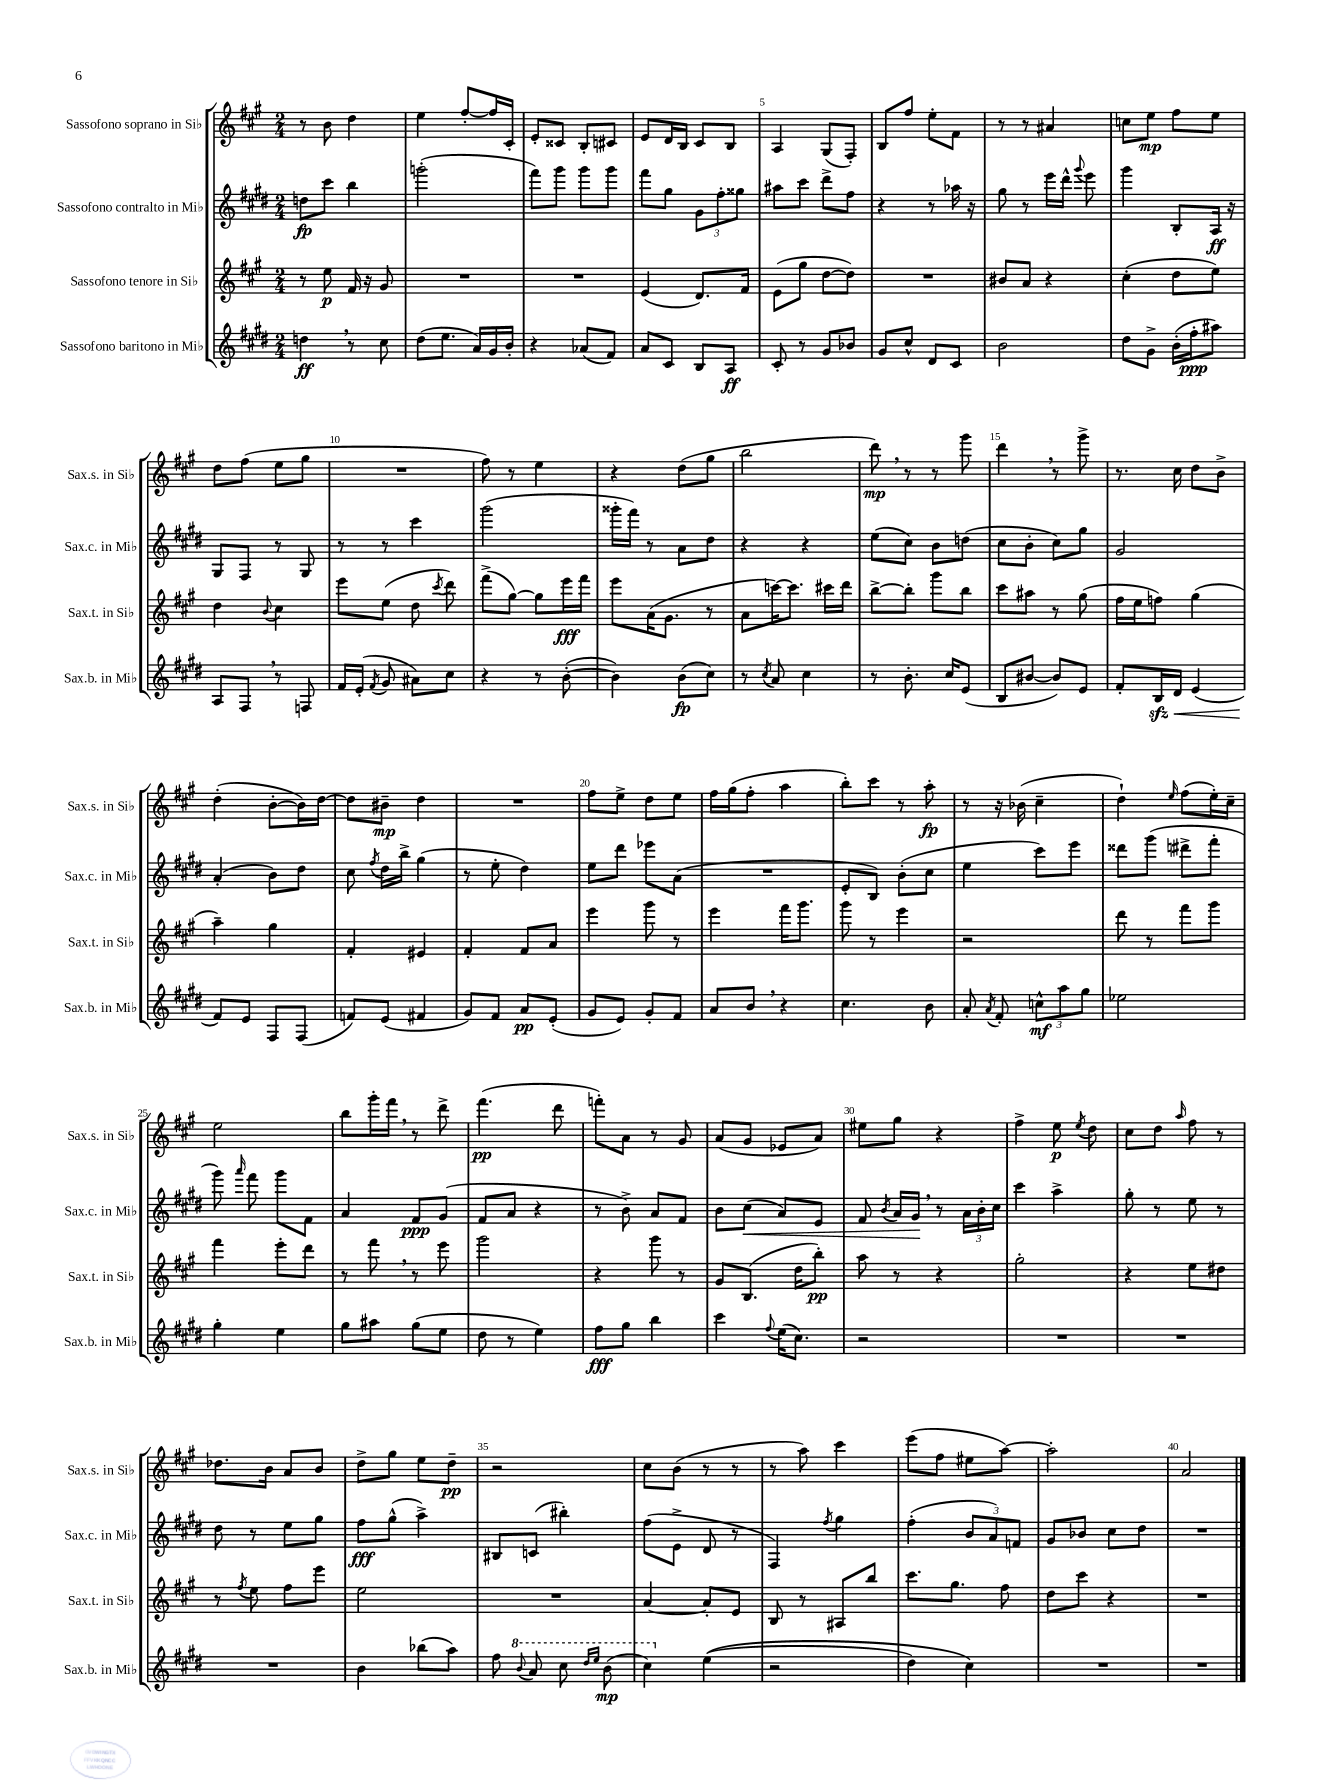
<<
\new StaffGroup <<
\new Staff = "s0" \with { instrumentName = "Sassofono soprano in Sib" shortInstrumentName = "Sax.s. in Sib" } {
    \clef treble \key a \major \numericTimeSignature \time 2/4
    \autoBeamOff r8 b'8 d''4 |
    e''4 fis''8[~-. fis''16 cis'16]-. |
    e'8[-. cisis'8] b8[-. cis'8] |
    e'8[ d'16 b16] cis'8[ b8] |
    a4 gis8[( fis8]-.) |
    b8[ fis''8] e''8[-. fis'8] |
    r8 r8 ais'4 |
    c''8[ e''8]\mp fis''8[ e''8] |
    d''8[ fis''8]( e''8[ gis''8] |
    R2 |
    fis''8) r8 e''4 |
    r4 d''8[( gis''8] |
    b''2 |
    d'''8\mp) \breathe r8 r8 gis'''8 |
    d'''4 \breathe r8 gis'''8-> |
    r8. cis''16 d''8[ b'8]-> |
    d''4-.( b'8[~-. b'16) d''16]~ |
    d''8[ bis'8]--\mp d''4 |
    R2 |
    fis''8[ e''8]-> d''8[ e''8] |
    fis''16[ gis''16( fis''8]-. a''4 |
    b''8[-.) cis'''8] r8 a''8-.\fp |
    r8 r16 bes'16( cis''4-- |
    d''4-!) \grace { e''16 } fis''8[( e''16-.) cis''16]-- |
    e''2 |
    b''8[ gis'''16-. fis'''16] \breathe r8 d'''8-> |
    fis'''4.\pp( d'''8 |
    f'''8[-.) a'8] r8 gis'8 |
    a'8[( gis'8] ees'8[ a'8]) |
    eis''8[ gis''8] r4 |
    fis''4-> e''8\p \acciaccatura { e''8 } d''8 |
    cis''8[ d''8] \grace { a''16 } fis''8 r8 |
    des''8.[ b'16] a'8[ b'8] |
    d''8[-> gis''8] e''8[ d''8]--\pp |
    r2 |
    cis''8[ b'8]( r8 r8 |
    r8 a''8) cis'''4 |
    e'''8[( fis''8] eis''8[ a''8]~) |
    a''2-. |
    a'2 \bar "|." |
}
\new Staff = "s1" \with { instrumentName = "Sassofono contralto in Mib" shortInstrumentName = "Sax.c. in Mib" } {
    \clef treble \key e \major \numericTimeSignature \time 2/4
    \autoBeamOff d''8[\fp cis'''8] b''4 |
    g'''2-.( |
    fis'''8[) gis'''8] gis'''8[ gis'''8] |
    fis'''8[ gis''8] \tuplet 3/2 { gis'8[ fis''8-. gisis''8] } |
    ais''8[ cis'''8] dis'''8[-> fis''8] |
    r4 r8 aes''16 r16 |
    gis''8 r8 e'''16[ dis'''16]-^ \appoggiatura { gis'''8 } e'''8 |
    gis'''4 b8[-. a16]\ff r16 |
    gis8[ fis8] r8 gis8 |
    r8 r8 cis'''4 |
    gis'''2( |
    gisis'''16[-. fis'''16]) r8 a'8[ dis''8] |
    r4 r4 |
    e''8[( cis''8]) b'8[ d''8]( |
    cis''8[ b'8]-. cis''8[) gis''8] |
    gis'2 |
    a'4-.( b'8[) dis''8] |
    cis''8 \acciaccatura { fis''8 } dis''16[ b''16]-> gis''4( |
    r8 e''8-. dis''4) |
    e''8[ dis'''8] ees'''8[ a'8]( |
    R2 |
    e'8[-. b8]) b'8[-.( cis''8] |
    e''4 cis'''8[) e'''8] |
    disis'''8[ gis'''8]( dis'''8[-> fis'''8]-. |
    gis'''8) \grace { a'''16 } fis'''8 gis'''8[ fis'8] |
    a'4 fis'8[\ppp gis'8]( |
    fis'8[ a'8] r4 |
    r8 b'8->) a'8[ fis'8] |
    b'8[ cis''8]\<( a'8[) e'8] |
    fis'8 \acciaccatura { b'8 } a'16[ gis'16]\! \breathe r8 \tuplet 3/2 { a'16[ b'16-. cis''16] } |
    cis'''4 a''4-> |
    gis''8-. r8 e''8 r8 |
    dis''8 r8 e''8[ gis''8] |
    fis''8[\fff gis''8]-^( a''4->) |
    bis8[ c'8]( bis''4-.) |
    fis''8[( e'8]-> dis'8 r8 |
    fis4) \acciaccatura { fis''8 } gis''4 |
    fis''4-.( \tuplet 3/2 { b'8[ a'8) f'8] } |
    gis'8[ bes'8] cis''8[ dis''8] |
    R2 \bar "|." |
}
\new Staff = "s2" \with { instrumentName = "Sassofono tenore in Sib" shortInstrumentName = "Sax.t. in Sib" } {
    \clef treble \key a \major \numericTimeSignature \time 2/4
    \autoBeamOff r8 e''8\p fis'16 r16 gis'8 |
    R2 |
    R2 |
    e'4( d'8.[) fis'16] |
    e'8[( gis''8] d''8[~ d''8]) |
    R2 |
    bis'8[ a'8] r4 |
    cis''4-.( d''8[ e''8]) |
    d''4 \appoggiatura { b'8 } cis''4 |
    e'''8[ e''8]( d''8 \acciaccatura { cis'''8 } d'''8) |
    fis'''8[->( gis''8]~) gis''8[ e'''16\fff fis'''16] |
    e'''8[ a'16( gis'8.] r8 |
    a'8[ c'''16~) c'''8.] cis'''16[ d'''16] |
    b''8[~-> b''8]-. gis'''8[ b''8] |
    cis'''8[ ais''8] r8 gis''8( |
    fis''16[ e''16 f''8]) gis''4( |
    a''4--) gis''4 |
    fis'4-. eis'4 |
    fis'4-. fis'8[ a'8] |
    e'''4 gis'''8 r8 |
    e'''4 fis'''16[ gis'''8.] |
    gis'''8 r8 e'''4 |
    r2 |
    d'''8 r8 fis'''8[ gis'''8] |
    fis'''4 e'''8[-. d'''8] |
    r8 fis'''8 \breathe r8 e'''8 |
    gis'''2 |
    r4 gis'''8 r8 |
    gis'8[ b8.]( d''16[ b''8]-.\pp) |
    a''8 r8 r4 |
    gis''2-. |
    r4 e''8[ dis''8] |
    r8 \acciaccatura { fis''8 } e''8 fis''8[ e'''8] |
    e''2 |
    R2 |
    a'4~ a'8[-. e'8] |
    b8 r8 ais8[ b''8] |
    cis'''8.[ gis''8.] fis''8 |
    d''8[ cis'''8] r4 |
    R2 \bar "|." |
}
\new Staff = "s3" \with { instrumentName = "Sassofono baritono in Mib" shortInstrumentName = "Sax.b. in Mib" } {
    \clef treble \key e \major \numericTimeSignature \time 2/4
    \autoBeamOff d''4\ff \breathe r8 cis''8 |
    dis''8[( e''8.] a'16[) gis'16 b'16]-. |
    r4 aes'8[( fis'8]) |
    a'8[ cis'8] b8[ a8]\ff |
    cis'8-. r8 gis'8[ bes'8] |
    gis'8[ cis''8]-^ dis'8[ cis'8] |
    b'2 |
    dis''8[ gis'8]-> b'16[-.( fis''16-.\ppp ais''8]) |
    a8[ fis8] \breathe r8 f8 |
    fis'16[ e'16]-.( \acciaccatura { fis'8 } gis'8 ais'8[) cis''8] |
    r4 r8 b'8~-.( |
    b'4) b'8[\fp( cis''8]) |
    r8 \acciaccatura { cis''8 } a'8 cis''4 |
    r8 b'8.-. cis''16[ e'8]( |
    b8[ bis'8]~ bis'8[) e'8] |
    fis'8[-. b16\sfz\< dis'16] e'4( |
    fis'8[\!) e'8] fis8[ fis8]( |
    f'8[) e'8]( fis'4 |
    gis'8[) fis'8] a'8[\pp e'8]-.( |
    gis'8[ e'8]) gis'8[-. fis'8] |
    a'8[ b'8] \breathe r4 |
    cis''4. b'8 |
    a'8-. \acciaccatura { a'8 } fis'8-. \tuplet 3/2 { c''8[-^\mf a''8 gis''8] } |
    ees''2 |
    gis''4-. e''4 |
    gis''8[ ais''8] gis''8[( e''8] |
    dis''8 r8 e''4) |
    fis''8[\fff gis''8] b''4 |
    cis'''4 \appoggiatura { fis''8 } e''16[( cis''8.]) |
    r2 |
    R2 |
    R2 |
    R2 |
    b'4 bes''8[( a''8]) |
    fis''8 \ottava #1 \appoggiatura { b''8 } a''8 cis'''8 \grace { dis'''16[ e'''16] } b''8\mp( |
    cis'''4) \ottava #0 e''4(\( |
    r2 |
    dis''4) cis''4\) |
    R2 |
    R2 \bar "|." |
}
>>
>>
\layout { \context { \Score \override BarNumber.break-visibility = ##(#f #t #t) barNumberVisibility = #(every-nth-bar-number-visible 5) } }
